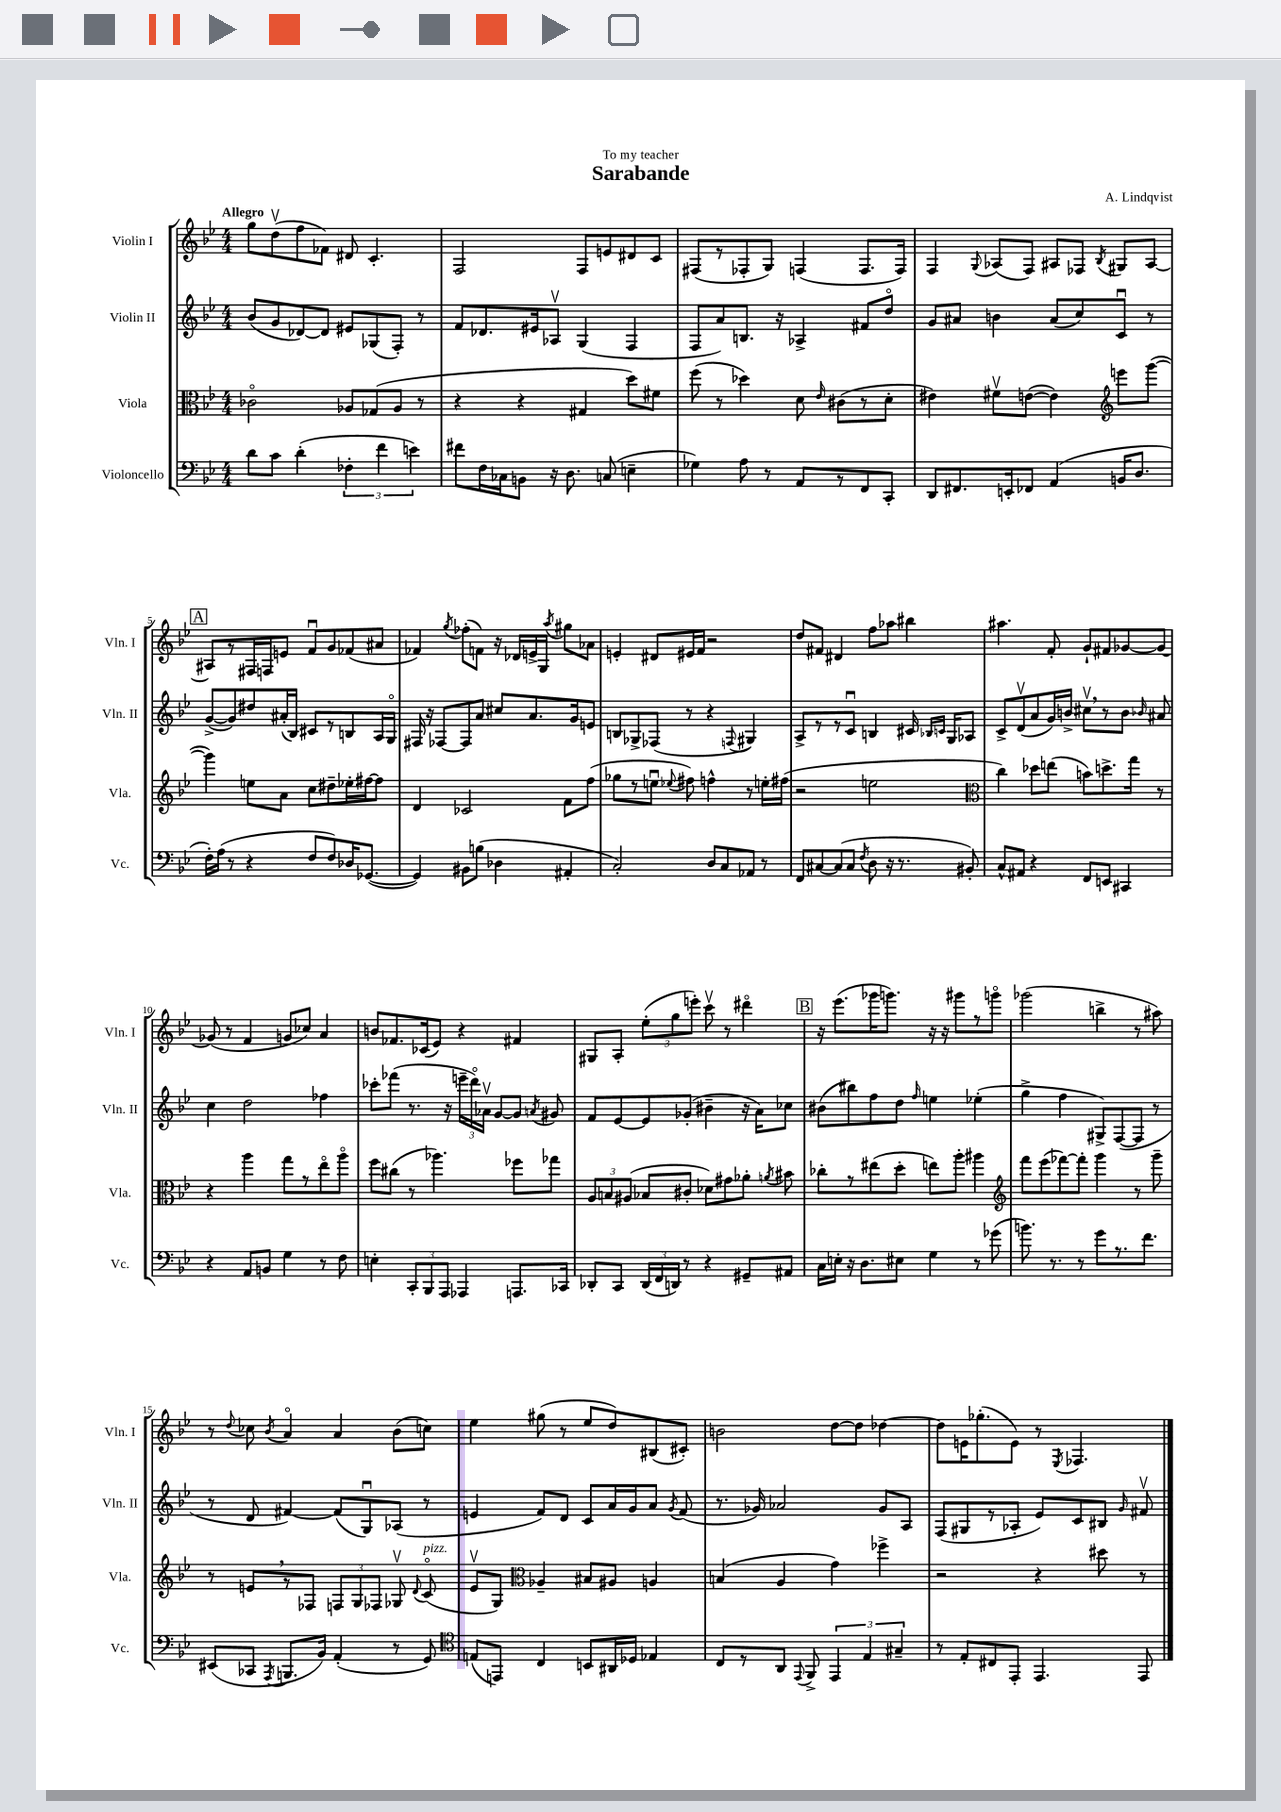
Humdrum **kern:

**kern	**kern	**kern	**kern
*part4	*part3	*part2	*part1
*staff4	*staff3	*staff2	*staff1
*I"Violoncello	*I"Viola	*I"Violin II	*I"Violin I
*I'Vc.	*I'Vla.	*I'Vln. II	*I'Vln. I
*clefF4	*clefC3	*clefG2	*clefG2
*k[b-e-]	*k[b-e-]	*k[b-e-]	*k[b-e-]
*M4/4	*M4/4	*M4/4	*M4/4
=1	=1	=1	=1
!	!	!	!LO:TX:a:B:t=Allegro
8d\L	2c-X\	(8b-/L	8gg\L
8c\J	.	8g/	(8ddv\
(4d'\	.	[8d-X/)	8ff\
.	.	8d-/J]	8f-X\J)
6F-X'\	8A-X/L	8e#X/L	8d#X/
.	(8G-X/	(8G-X/	4.c'/
6f\	.	.	.
.	8A-/J	8F'/J)	.
6en\)	.	.	.
.	8r	8r	.
=2	=2	=2	=2
8f#X\L	4r	8f/L	2F/
16F\L	.	8.d-X/	.
16C-X\J	.	.	.
8BBn\J	4r	.	.
.	.	16e#X/k	.
16r	.	8A-Xv/J	.
8.D\	.	.	.
.	4G#X/	(4G/	8F/L
(8Cn/	.	.	8en/
4En~\	8dd\L)	4F/	8d#X/
.	8f#X\J	.	8c/J
=3	=3	=3	=3
4G-X\)	(8ff\	8F/L	(8F#X/L
.	8r	8a/)	8r
8A\	4dd-X\)	8.Bn/J	8F-X'/
8r	.	.	8G/J)
.	.	16r	.
8AA/L	8d\	4A-X^/	(4Fn/
.	16qqe-/	.	.
8r	(8c#X\L	.	.
8FF/	8r	8f#X/L	8.F/L
8CC'/J	8d'\J	8dd/J	.
.	.	.	16F/Jk)
=4	=4	=4	=4
8DD/L	4e#X\)	8g/L	4F/
8.FF#X/	.	8a#X/J	.
.	.	.	8qqG/
.	8f#Xv\L	4bn\	(8A-X/L
16EEn'/k	.	.	.
8FF-X/J	([8en\J	.	8F/J)
(4AA/	4e\])	(8a#/L	8A#X/L
.	.	8cc/)	8F-X/J
*	*clefG2	*	*
.	.	.	8qB-/
16BBn/KL	8eeen\L	8cu/J	8G#X/L
8.D/J	.	.	.
.	([8ggg\J	8r	[8A#/J
!!LO:LB:g=z
!!LO:REH:place=s1:t=A
=5	=5	=5	=5
16F'\LL)	4ggg\])	([8g^/L	8A#X/L]
(16A\JJ	.	.	.
8r	.	8g/])	8r
4r	8een\L	8dd#X/	16F#X/L
.	.	.	16Fn/J
.	8a\J	(16a#X'/L	8en/J
.	.	16B-/JJ)	.
8F/L	8cc\L	8c#X/L	8fu/L
8F/)	8dd#X~\	8r	8g/
16D-X/K	16ee-X'\L	8Bn/	(8f-X/
([8.GG-X/J	[16ff#X\J	.	.
.	8ff#\J]	16A/L	8a#X/J
.	.	16G/JJ	.
=6	=6	=6	=6
4GG-/])	4d/	16F#X/	4f-X/)
.	.	16r	.
.	.	[8F-X/L	.
.	.	.	8qgg/
8BB#X\L	2c-X/	8F-/]	(8ff-X'\L
(8Bn\J	.	8a/J	8fn\J)
4D-X\	.	8cc#X/L	16r
.	.	.	16d-X/LL
.	.	8.a/	16en^/
.	.	.	16G/JJ
.	.	.	8qaa/
4AA#X'/	8f\L	.	8gg#X\L
.	.	16g/k	.
.	(8ff\J	8en/J	8a-X\J
=7	=7	=7	=7
2C'/)	8gg-X\L	8Bn/L	4en'/
.	8r	8G-X^/	.
.	8eenu\J	(8F-X/J	8d#X/L
.	8qqee-X/	.	.
.	8ff#X\)	8r	16e#X/L
.	.	.	16f/JJ
8D/L	4ffn^^\	4r	2r
8C/	.	.	.
.	.	8qqFn/	.
8AA-X/J	8r	4G#X/)	.
8r	16een'\LL	.	.
.	(16ff#X\JJ	.	.
=8	=8	=8	=8
8FF/L	2r	8A^/L	8dd/L
[8C#X/	.	8r	8f#X/J
(8C#/]	.	8r	4d#X/
8C#/J	.	8cu/J	.
8qF/	.	.	.
8D\	2een\	4Bn/	8ff\L
16r	.	.	8aa-X\J
8.r	.	.	.
.	.	16c#X/	4bb#X\
.	.	16qqB-X/LL	.
.	.	16qqcn/JJ	.
.	.	16G/KL	.
8BB#X'/)	.	8A-X/J	.
=9	=9	=9	=9
*	*clefC3	*	*
8C^^/L	4cc\)	8c^/L	4.aa#X\
8AA#X/J	.	(8dv/	.
4r	8dd-X\L	8a/	.
.	(8een\J	16g/L)	8f'/
.	.	16bn^/JJ	.
8FF/L	8bn\L)	8cc#Xv,\L	8g`/L
8EEn/J	8.ddn^\	8r	8f#X/
4CC#X/	.	8b\J	[8g-X/
.	16gg\Jk	.	.
.	.	16qqb-X/	.
.	8r	8a#X/	8g-/J_
!!LO:LB:g=z
=10	=10	=10	=10
4r	4r	4cc\	(8g-X/]
.	.	.	8r
8AA/L	4aa\	2dd\	4f/
8BBn/J	.	.	.
4G\	8gg\L	.	8gn/L
.	8r	.	8cc-X/J)
8r	8ee-\	4ff-X\	4a/
8F\	8aa\J	.	.
=11	=11	=11	=11
4En'\	8ff\L	8ccc-X'\L	8bn/L
.	(8cc#X\J	(8fff-X\J	8.f-X/
12CC'/L	8r	8.r	.
.	.	.	(16c-X/k
12BBB-/	.	.	.
.	4.aa-X\)	.	8e-/J)
12AAA/J	.	.	.
.	.	16r	.
4AAA-X/	.	24eeen~\LL	4r
.	.	24ddd\)	.
.	.	24a-Xv\JJ	.
.	.	[8g/L	.
8.AAAn/L	8ff-X\L	8g/J]	4f#X/
.	.	8qan/	.
.	8gg-X\J	8g#X/	.
16CC-X/Jk	.	.	.
=12	=12	=12	=12
8DD-X'/L	12A/L	8f/L	8G#X/L
.	12Bn/	.	.
8CC/J	.	[8e-/	8A'/J
.	(12A#X/J	.	.
(24DD-/LL	8B-X/L	8e-/]	(12ee-'\L
24FF/	.	.	.
24DDn/JJ)	.	.	12gg\
8r	8c#X'/J	(8g-X'/J	.
.	.	.	12eeen'\J)
4r	8d-X\L)	4b#X~\	8cccv\
.	8g#X\	.	8r
8GG#X~/L	8a-X'\J	16r	4ddd#X\
.	.	16a\KL)	.
.	8qan/	.	.
8AA#X/J	8b#X\	8cc-X\J	.
!!LO:REH:place=s1:t=B
=13	=13	=13	=13
16C\LL	8cc-X'\L	(8b#X\L	16r
16En'\JJ	.	.	(8.eee-\L
16r	8r	8bb#X\)	.
8.D\L	.	.	.
.	(8ee#X\	8ff\	16ggg-X\K
.	.	.	8.gggn\J)
8E#X\J	8dd'\J	8dd\J	.
.	.	16qqff/	.
4G\	8een\L)	4een\	16r
.	.	.	16r
.	8aa'\J	.	8ggg#X\L
8r	4aa#X\	(4ee-X'\	8r
(8g-X\	.	.	8gggn\J
=14	=14	=14	=14
*	*clefG2	*	*
8.bn\)	8fff\L	4gg^\	(2ggg-X\
.	(8eee-\	.	.
8.r	.	.	.
.	[8fff-X\)	4ff\	.
8r	8fff-'\J]	.	.
8g\L	4ggg\	8G#X^/L)	4bbn^\
8.r	.	([8F/	.
.	8r	8F/J]	8r
8.f\J	.	.	.
.	8ggg~\	8r	8aa#X\)
!!LO:LB:g=z
=15	=15	=15	=15
(8EE#X/L	8r	8r	8r
.	.	.	8qqdd/
8CC-X/J	8en,/L	8d/	8cc-X\
8qAAA/	.	.	8qb-/
8.BBBn/L	8r	[4f#X/)	4a/
.	8F-X/J	.	.
16BB-/Jk)	.	.	.
(4AA'/	12Fn/L	(8f#/L]	4a/
.	12G/	.	.
.	.	8Gu/)	.
.	12F-X/J	.	.
8r	8G-Xv/	(8A-X/J	(8b-\L
.	8qqd/	.	.
!	!LO:TX:a:i:t=pizz.	!	!
8GG/)	(8c/	8r	8ccn\J)
=16	=16	=16	=16
*clefC4	*	*	*
(8En/L	8e-v/L	4en/	4ee-\
8EEn/J)	8G/J)	.	.
*	*clefC3	*	*
4C/	4A-X~/	8f/L)	(8gg#X\
.	.	8d/J	8r
8BBn/L	8B#X/L	8c/L	8ee-/L
16AA#X/L	8A#X/J	16a/L	8dd/)
16D-X/JJ	.	16g/J	.
4E-X/	4An/	8a/J	(8B#X/
.	.	8qg/	.
.	.	(8f/	8c#X'/J)
=17	=17	=17	=17
8C/L	(4Bn/	8.r	2bn\
8r	.	.	.
.	.	16g-X/)	.
8AA/J	4A/	2a-X/	.
8qqEE-/	.	.	.
8FF^/	.	.	.
6EE-/	4g\)	.	[8dd\L
.	.	.	8dd\J]
6E-/	.	.	.
.	4ff-X^\	8g-/L	[4dd-X\
6G#X~/	.	.	.
.	.	8A/J	.
=18	=18	=18	=18
8r	2r	(8F/L	8dd-\L]
8E-'/L	.	8G#X/	16en\K
.	.	.	(8.gg-X'\
8C#X/	.	8r	.
8EE-'/J	.	8A-X'/J	8e\J)
4.EE-/	4r	8e-/L)	8r
.	.	.	8qE-/
.	.	8c/	4.F-X/
.	8dd#X\	8B#X/J	.
.	.	16qqg/	.
8EE-/	8r	8f#Xv/	.
==	==	==	==
*-	*-	*-	*-
